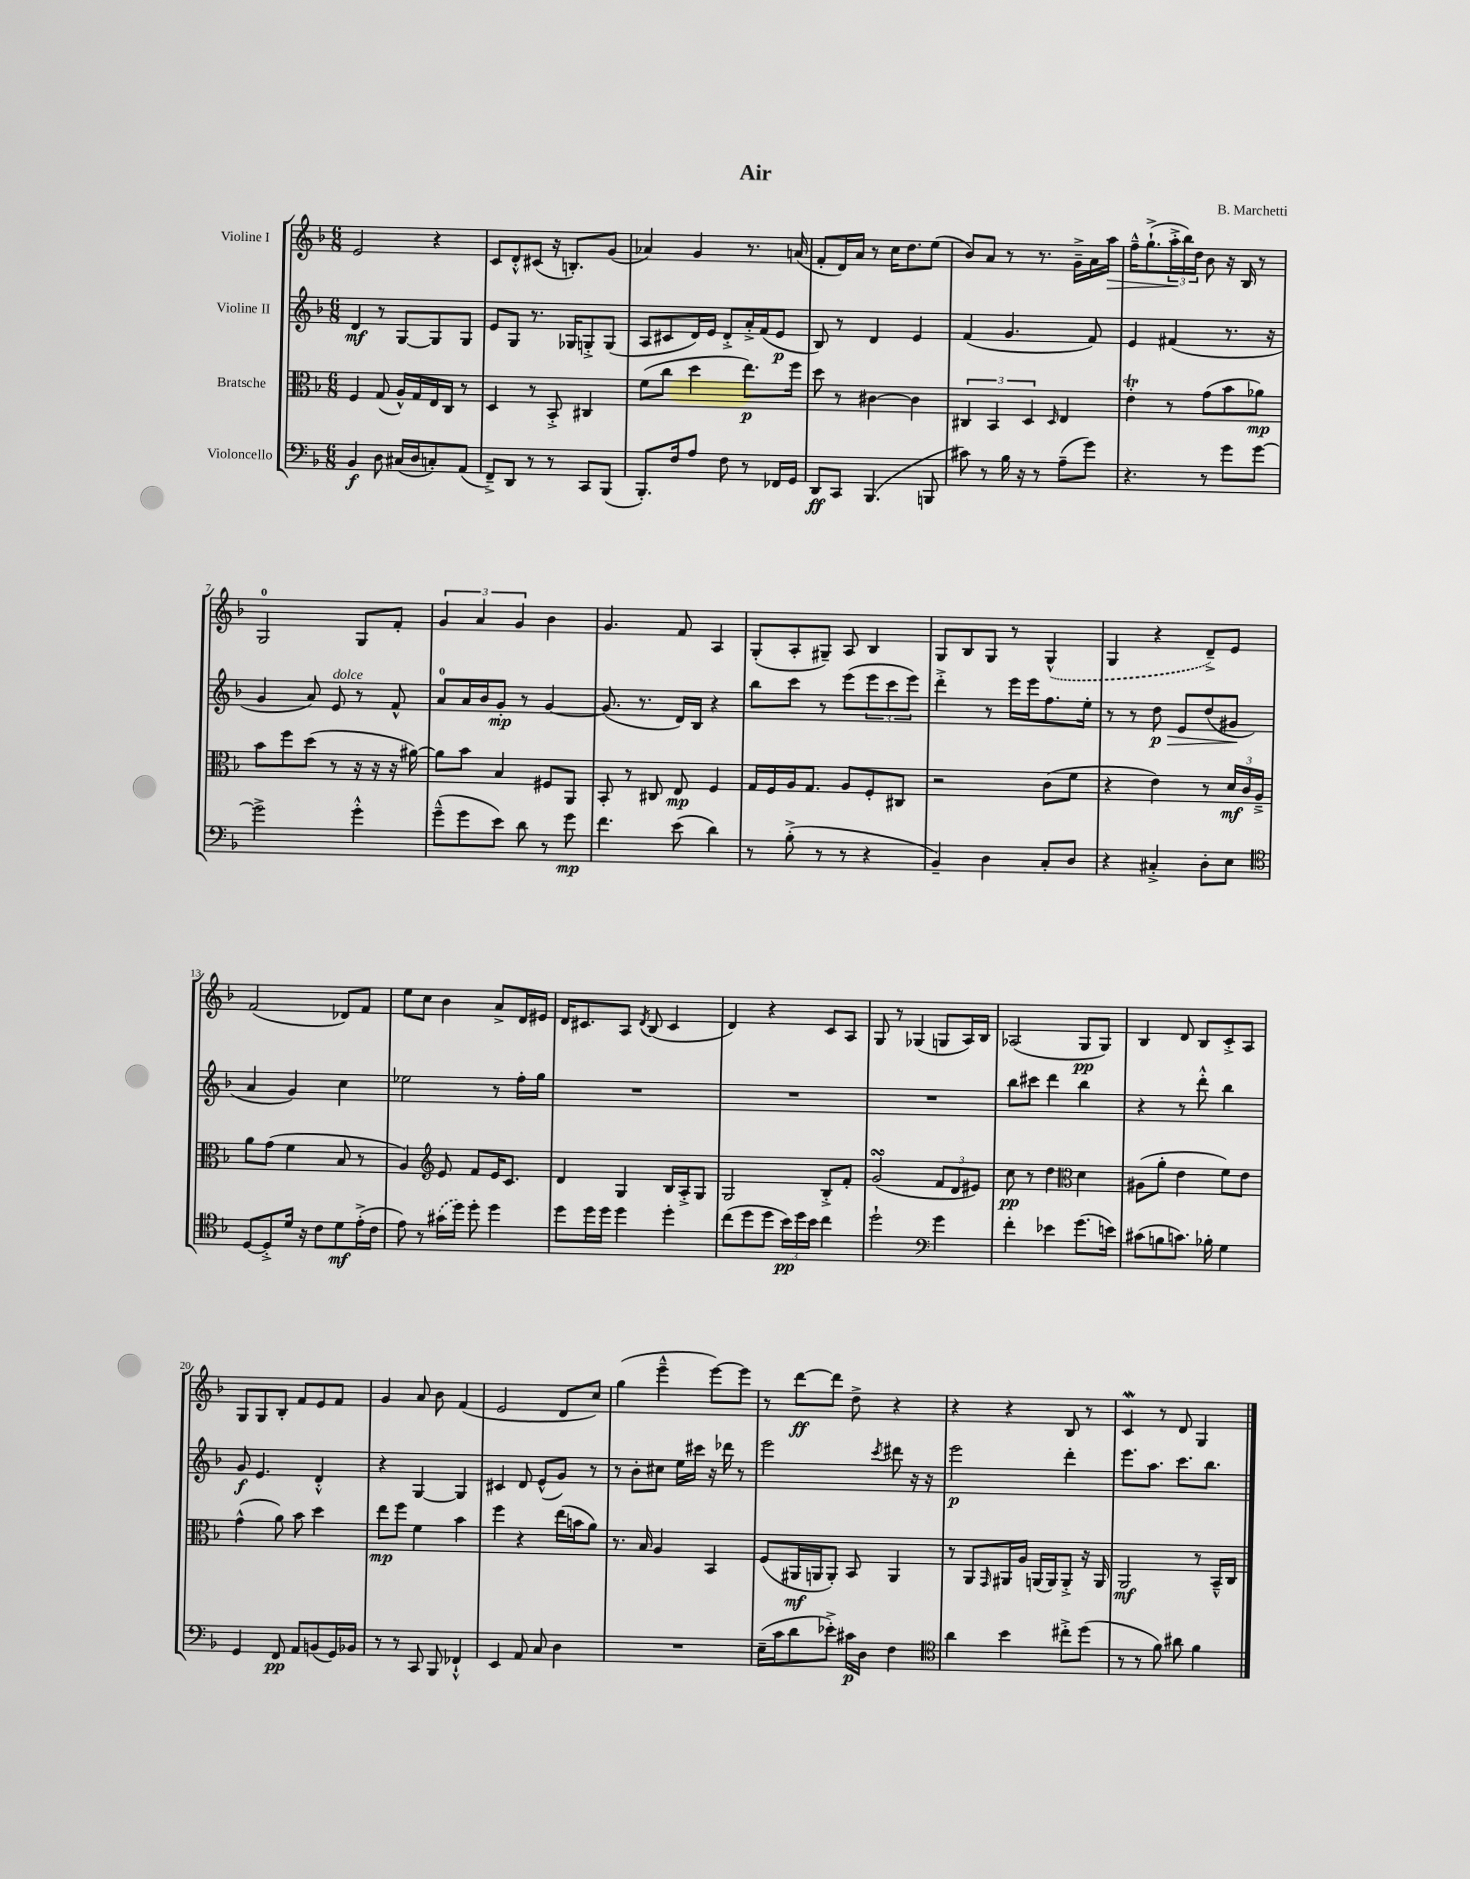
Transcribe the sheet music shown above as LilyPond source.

\header { title = "Air" composer = "B. Marchetti" }
<<
\new StaffGroup <<
\new Staff = "s0" \with { instrumentName = "Violine I" } {
    \clef treble \key f \major \numericTimeSignature \time 6/8
    e'2 r4 |
    c'8 d'8-.-^ cis'8( r16 b8.-.) g'8( |
    aes'4) g'4 r8. a'16( |
    f'8-. d'16) a'16 r8 c''16 d''8. e''8( |
    bes'8) a'8 r8 r8. g'16---> a'16 a''16\> |
    f''16---^ g''8.-!->( \tuplet 3/2 { a''16-.->\! bes''16) d''16 } bes'8 r16 bes16 r8 |
    g2-0 g8 f'8-. |
    \tuplet 3/2 { g'4 a'4 g'4 } bes'4 |
    g'4. f'8 a4 |
    g8-.( a8-. gis8--) a8 bes4 |
    g8 bes8 g8 r8 \once \slurDashed g4-^( |
    g4 r4 d'8--->) e'8 |
    f'2( des'8) f'8 |
    e''8 c''8 bes'4 a'8-> d'16 eis'16 |
    d'16 cis'8. a8 \acciaccatura { d'8 } bes8( cis'4 |
    d'4) r4 c'8 a8 |
    g8 r8 ges4( g8 a16) bes16 |
    aes2( g8\pp g8) |
    bes4 d'8 bes8 c'8-.-> a8 |
    g8 g8 bes8-. f'8 e'8 f'8 |
    g'4 a'8 bes'8 f'4( |
    e'2 d'8 c''8) |
    g''4( e'''4---^ e'''8~) e'''8 |
    r8 d'''8~\ff d'''8 d''8-> r4 |
    r4 r4 bes8 r8 |
    c'4\mordent r8 d'8 g4 \bar "|." |
}
\new Staff = "s1" \with { instrumentName = "Violine II" } {
    \clef treble \key f \major \numericTimeSignature \time 6/8
    d'4\mf r8 g8~ g8 g8 |
    e'8 g8 r8. ges16 g8-.-> g8( |
    a8 cis'8 d'16) e'16 d'8-.-> a'16-.-> f'16( e'8\p |
    bes8) r8 d'4 e'4 |
    f'4( g'4. f'8) |
    e'4 fis'4( r8. r16 |
    g'4 a'8) e'8^\markup { \italic "dolce" } r8 f'8-^ |
    a'8-0 a'16 bes'16 g'8-.\mp r8 g'4~ |
    g'8.( r8. d'16) bes16 r4 |
    bes''8 c'''8 r8 e'''8( \tuplet 3/2 { e'''8 c'''8 e'''8) } |
    d'''4-.-> r8 e'''16 e'''16 f''8. e''16-. |
    r8 r8 d''8\p\> e'8 d''8( gis'8\! |
    a'4 g'4) c''4 |
    ees''2 r8 f''16-. g''16 |
    R2. |
    R2. |
    R2. |
    bes''8 cis'''8 d'''4 bes''4 |
    r4 r8 d'''8-.-^ bes''4 |
    g'8\f e'4. d'4-.-^ |
    r4 g4~ g4 |
    cis'4 d'8 e'8-^( g'8) r8 |
    r8 bes'8-. cis''8 e''16 cis'''16 r16 des'''16 r8 |
    e'''2 \acciaccatura { c'''8 } dis'''8 r16 r16 |
    e'''2\p d'''4-. |
    e'''8. a''8. c'''8. bes''8. \bar "|." |
}
\new Staff = "s2" \with { instrumentName = "Bratsche" } {
    \clef alto \key f \major \numericTimeSignature \time 6/8
    f4 g8( a16-^) g16 e16 c16 r8 |
    d4 r8 bes,8-.-> cis4 |
    f'8( c''8 d''4 e''8.\p) f''16 |
    d''8 r8 cis'4~ cis'4 |
    \tuplet 3/2 { cis4 bes,4 d4 } \grace { d16 } e4 |
    e'4-.\trill r8 g'8( bes'8 aes'8\mp) |
    bes'8 f''8 d''8( r8 r16 r16 r16 ais'16~) |
    ais'8 bes'8 bes4 fis8 a,8 |
    bes,8-. r8 cis8 e8\mp f4 |
    g16 f16 a16 g8. a8 f8-. cis8 |
    r2 c'8( f'8 |
    r4 e'4) r8 \tuplet 3/2 { d'16\mf c'16 a16---> } |
    a'8 g'8( f'4 bes8 r8 |
    a4) \clef treble e'8 f'8 e'16 c'8. |
    d'4 g4 bes16 a16-.-> g8 |
    g2 bes8-.-> f'8-. |
    g'2\turn( \tuplet 3/2 { f'8 d'8 eis'8) } |
    c''8\pp r8 d''4 \clef alto d'4 |
    ais8( a'8-. e'4 f'8) e'8 |
    g'4-^( a'8) bes'8 d''4 |
    e''8\mp f''8 f'4 bes'4 |
    f''4 r4 e''16( b'16 a'8) |
    r8. bes16 a4 bes,4 |
    f8( ais,16\mf a,16 a,8-.) bes,8 a,4 |
    r8 a,8 \grace { g,16 } ais,16 a16 a,16( a,16) a,8-.-> r16 a,16 |
    a,2\mf r8 bes,16---^ c16 \bar "|." |
}
\new Staff = "s3" \with { instrumentName = "Violoncello" } {
    \clef bass \key f \major \numericTimeSignature \time 6/8
    bes,4\f d8 cis16( d16 c8-.) a,8( |
    f,8--->) d,8 r8 r8 c,8 bes,,8( |
    bes,,8.-.) f16 a8 f8 r8 fes,16 g,16 |
    d,8\ff c,8 bes,,4.( b,,8 |
    cis'8) r8 bes16 r16 r8 a8--( g'8) |
    r4. r8 g'8 g'8~ |
    g'2-> g'4-.-^ |
    g'8---^( g'8 e'8) d'8 r8 g'8\mp |
    f'4. e'8( d'4) |
    r8 bes8-.->( r8 r8 r4 |
    bes,4--) d4 c8-. d8 |
    r4 cis4-.-> d8-. e8 |
    \clef tenor d8~ d8-.-> d'16 r16 c'8 d'8\mf e'16-.->( c'16 |
    e'8) r8 \once \slurDashed gis'16( d''16) d''8-. d''4 |
    d''8 d''16 d''16 d''4 d''4-. |
    c''8( d''8 d''8 \tuplet 3/2 { bes'16\pp) d''16 bes'16 } c''4 |
    d''2-! \clef bass g'4 |
    f'4-. ees'4 g'8.( e'16) |
    cis'8( b8 c'8.) bes16-. g4 |
    g,4 f,8\pp a,8 b,8( g,16) bes,16 |
    r8 r8 c,8 bes,,8 fes,4-!-^ |
    e,4 a,8 c8 d4 |
    R2. |
    e16--( c'16 d'8 ees'8-.->) cis'16\p d16 f4 |
    \clef tenor a'4 bes'4 cis''8-.-> d''8( |
    r8 r8 f'8) ais'8 f'4 \bar "|." |
}
>>
>>
